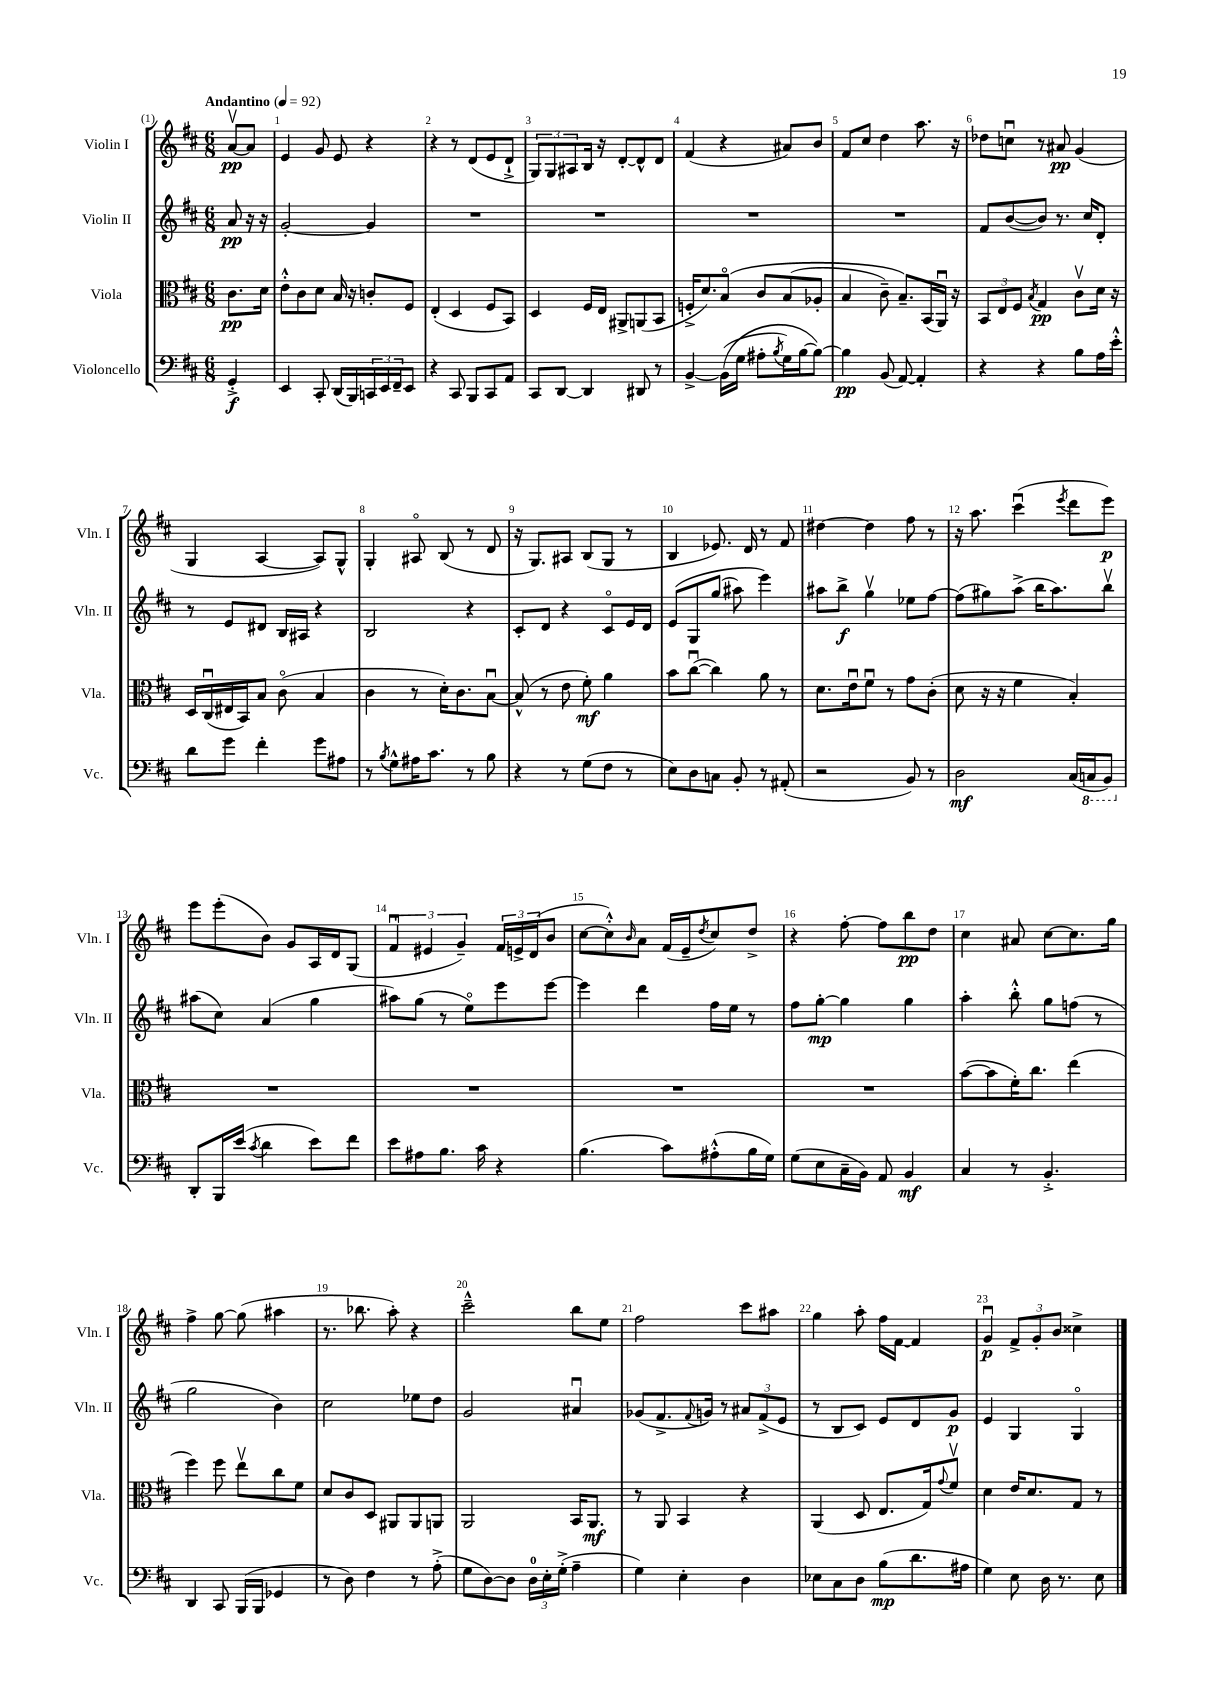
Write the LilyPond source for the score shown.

<<
\new StaffGroup <<
\new Staff = "s0" \with { instrumentName = "Violin I" shortInstrumentName = "Vln. I" } {
    \clef treble \key d \major \numericTimeSignature \time 6/8 \partial 4 \tempo "Andantino" 4 = 92
    a'8~\upbow\pp a'8 |
    e'4 g'8 e'8 r4 |
    r4 r8 d'8( e'8 d'8-!-> |
    \tuplet 3/2 { g8) g8 ais8 } b16 r16 d'8~-. d'8-^ d'8 |
    fis'4( r4 ais'8) b'8 |
    fis'8 cis''8 d''4 a''8. r16 |
    des''8 c''8\downbow r8 ais'8\pp g'4( |
    g4 a4~ a8) g8-^ |
    g4-. ais8\flageolet b8( r8 d'8 |
    r16 g8.) ais8 b8( g8 r8 |
    b4 ees'8.) d'16 r8 fis'8 |
    dis''4~ dis''4 fis''8 r8 |
    r16 a''8. cis'''4\downbow( \acciaccatura { e'''8 } d'''8 e'''8\p) |
    e'''8 e'''8-.( b'8) g'8 a16 d'16 g8( |
    \tuplet 3/2 { fis'4\downbow eis'4 g'4--) } \tuplet 3/2 { fis'16 e'16-> d'16( } b'8 |
    cis''8~ cis''8-.-^) \grace { b'16 } a'8 fis'16( e'16-- \acciaccatura { d''8 } cis''8) d''8-> |
    r4 fis''8~-. fis''8 b''8\pp d''8 |
    cis''4 ais'8 cis''8~ cis''8. g''16 |
    fis''4-> g''8~ g''8( ais''4 |
    r8. bes''8. a''8-.) r4 |
    cis'''2---^ b''8 e''8 |
    fis''2 cis'''8 ais''8 |
    g''4 a''8-. fis''16 fis'16~ fis'4 |
    g'4\downbow\p \tuplet 3/2 { fis'8-> g'8-. b'8 } cisis''4-> \bar "|." |
}
\new Staff = "s1" \with { instrumentName = "Violin II" shortInstrumentName = "Vln. II" } {
    \clef treble \key d \major \numericTimeSignature \time 6/8 \partial 4
    a'8\pp r16 r16 |
    g'2~-. g'4 |
    R2. |
    R2. |
    R2. |
    R2. |
    fis'8 b'8~( b'8) r8. cis''16 d'8-. |
    r8 e'8 dis'8 b16 ais16 r4 |
    b2 r4 |
    cis'8-. d'8 r4 cis'8\flageolet e'16 d'16 |
    e'8\( g8 g''8( ais''8) e'''4\) |
    ais''8 b''8->\f g''4\upbow ees''8 fis''8~ |
    fis''8( gis''8) a''8->( b''16 a''8.) b''8\upbow |
    ais''8( cis''8) a'4( g''4 |
    ais''8) g''8( r8 e''8\flageolet) e'''8 e'''8~ |
    e'''4 d'''4 fis''16 e''16 r8 |
    fis''8 g''8~-.\mp g''4 g''4 |
    a''4-. b''8-.-^ g''8 f''8( r8 |
    g''2 b'4) |
    cis''2 ees''8 d''8 |
    g'2 ais'4\downbow |
    ges'8( fis'8.-> \appoggiatura { fis'8 } g'16) r8 \tuplet 3/2 { ais'8 fis'8->( e'8 } |
    r8 b8 cis'8) e'8 d'8 g'8\p |
    e'4 g4 g4\flageolet \bar "|." |
}
\new Staff = "s2" \with { instrumentName = "Viola" shortInstrumentName = "Vla." } {
    \clef alto \key d \major \numericTimeSignature \time 6/8 \partial 4
    cis'8.\pp d'16 |
    e'8-.-^ cis'8 d'8 b16 r16 c'8-. fis8 |
    e4-.( d4 fis8 b,8) |
    d4 fis16 e16 ais,8-> a,8( b,8 |
    f16-.-> d'8.) b8\flageolet\( cis'8 b8( aes8-. |
    b4 cis'8--) b8.--\) b,16( a,16\downbow) r16 |
    \tuplet 3/2 { b,8 e8 fis8 } \acciaccatura { b8 } g4\pp cis'8\upbow d'16 r16 |
    d16 cis16\downbow( eis16 b,16) b8 cis'8\flageolet( b4 |
    cis'4 r8 d'16-.) cis'8. b8~\downbow |
    b8-^( r8 e'8 fis'8-.\mf) a'4 |
    b'8 cis''8~\downbow( cis''4) a'8 r8 |
    d'8. e'16\downbow fis'8\downbow r8 g'8 cis'8-.( |
    d'8 r16 r16 fis'4 b4-.) |
    R2. |
    R2. |
    R2. |
    R2. |
    b'8~( b'8 fis'16-.) cis''8. e''4( |
    fis''4) fis''8 e''8\upbow cis''8 fis'8 |
    d'8 cis'8 d8 ais,8 ais,8 a,8 |
    a,2 b,16 a,8.\mf |
    r8 a,8 b,4 r4 |
    a,4( d8 e8. g16) \appoggiatura { g'8 } fis'8\upbow |
    d'4 e'16 d'8. g8 r8 \bar "|." |
}
\new Staff = "s3" \with { instrumentName = "Violoncello" shortInstrumentName = "Vc." } {
    \clef bass \key d \major \numericTimeSignature \time 6/8 \partial 4
    g,4-.->\f |
    e,4 cis,8-. d,16( b,,16) \tuplet 3/2 { c,16 e,16 fis,16-- } e,8 |
    r4 cis,8 b,,8 cis,8 a,8 |
    cis,8 d,8~ d,4 dis,8 r8 |
    b,4~-> b,16(\( g16 ais8-. \acciaccatura { b8 } g16) b16~ b8~\) |
    b4\pp b,8( a,8~) a,4-. |
    r4 r4 b8 a16 e'16-.-^ |
    d'8 g'8 fis'4-. g'8 ais8 |
    r8 \acciaccatura { b8 } g8-^ ais16 cis'8. r8 b8 |
    r4 r8 g8( fis8 r8 |
    e8) d8 c8 b,8-. r8 ais,8-.( |
    r2 b,8) r8 |
    d2\mf cis16( \ottava #-1 c,16 b,,8) \ottava #0 |
    d,8-. b,,16 e'16( \acciaccatura { cis'8 } d'4 e'8) fis'8 |
    e'8 ais8 b8. cis'16 r4 |
    b4.( cis'8) ais8-.-^( b16 g16) |
    g8( e8 cis16-- b,16) a,8 b,4\mf |
    cis4 r8 b,4.-.-> |
    d,4 cis,8 b,,16( b,,16 ges,4 |
    r8 d8) fis4 r8 a8-.->( |
    g8 d8~) d8 \tuplet 3/2 { d16-0 e16-. g16-.->( } a4-- |
    g4) e4-. d4 |
    ees8 cis8 d8 b8\mp( d'8. ais16 |
    g4) e8 d16 r8. e8 \bar "|." |
}
>>
>>
\layout { \context { \Score \override BarNumber.break-visibility = ##(#f #t #t) barNumberVisibility = #all-bar-numbers-visible } }
